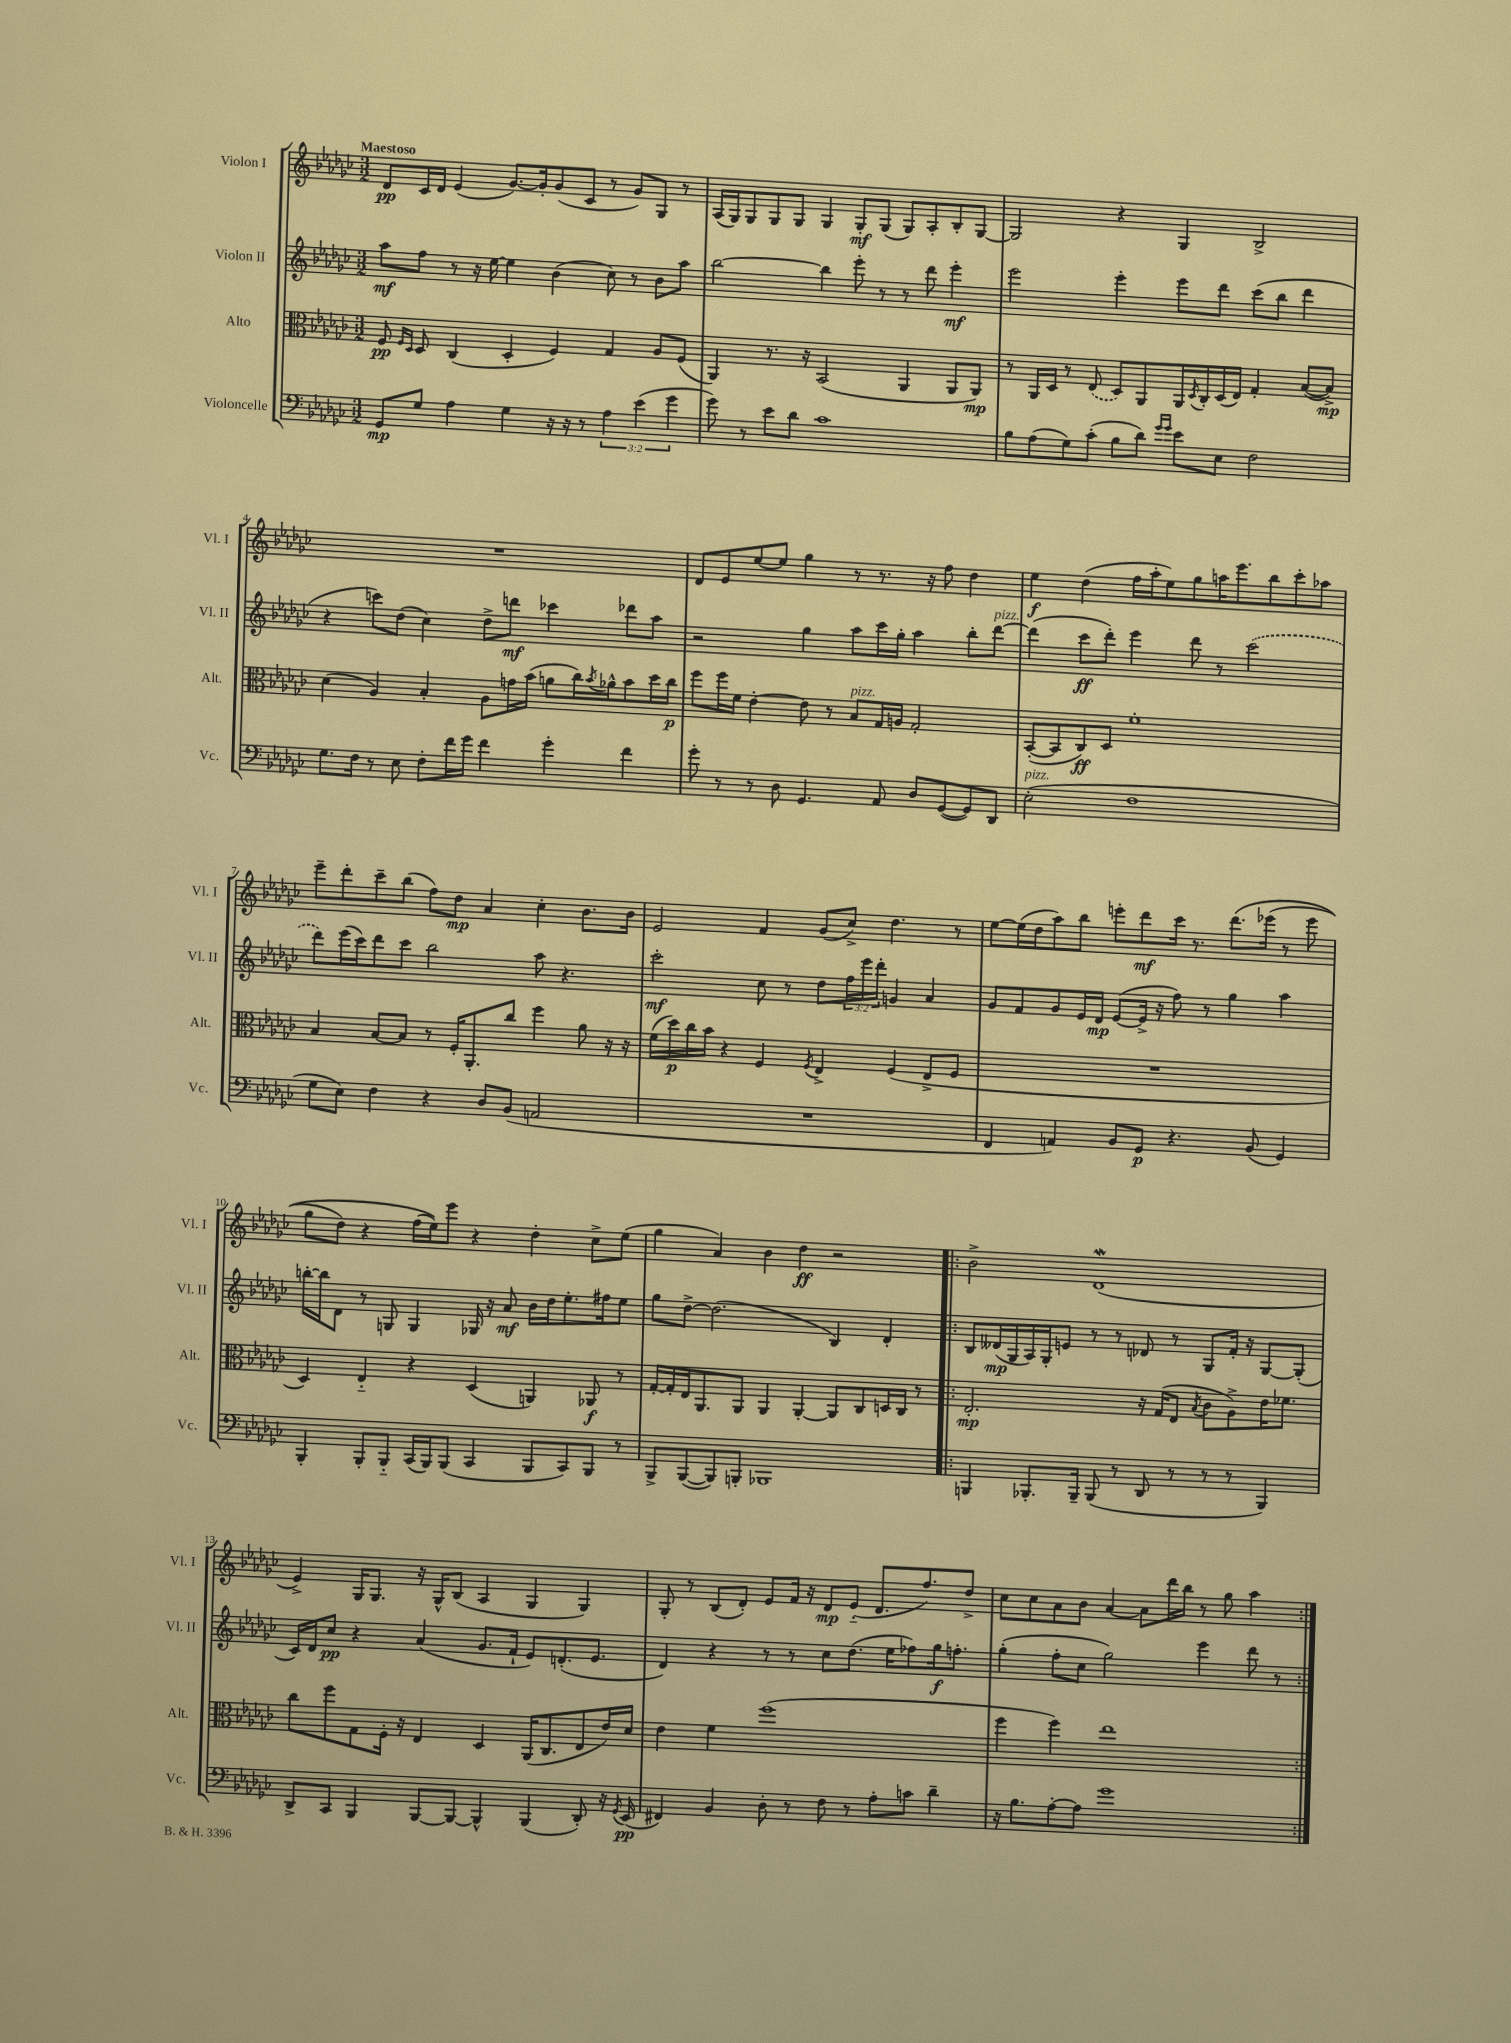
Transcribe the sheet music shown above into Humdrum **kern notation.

**kern	**dynam	**kern	**dynam	**kern	**dynam	**kern	**dynam
*part4	*part4	*part3	*part3	*part2	*part2	*part1	*part1
*staff4	*staff4	*staff3	*staff3	*staff2	*staff2	*staff1	*staff1
*I"Violoncelle	*	*I"Alto	*	*I"Violon II	*	*I"Violon I	*
*I'Vc.	*	*I'Alt.	*	*I'Vl. II	*	*I'Vl. I	*
*clefF4	*	*clefC3	*	*clefG2	*	*clefG2	*
*k[b-e-a-d-g-c-]	*	*k[b-e-a-d-g-c-]	*	*k[b-e-a-d-g-c-]	*	*k[b-e-a-d-g-c-]	*
*M3/2	*	*M3/2	*	*M3/2	*	*M3/2	*
=1	=1	=1	=1	=1	=1	=1	=1
!	!	!	!	!	!	!LO:TX:a:B:t=Maestoso	!
8GG-/L	mp	8F/	pp	8aa-\L	mf	8d-/L	pp
.	.	16qqF/LL	.	.	.	.	.
.	.	16qqD-/JJ	.	.	.	.	.
8G-/J	.	8D-/	.	8ff\J	.	16c-/L	.
.	.	.	.	.	.	16d-/JJ	.
4A-\	.	(4C-/	.	8r	.	(4e-/	.
.	.	.	.	16r	.	.	.
.	.	.	.	[16ee-\	.	.	.
4G-\	.	4D-'/	.	4ee-\]	.	[8.g-/L)	.
.	.	.	.	.	.	16g-'/k]	.
16r	.	4F/)	.	(4b-\	.	(8g-/	.
16r	.	.	.	.	.	.	.
8r	.	.	.	.	.	8c-/J	.
6A-\	.	4G-/	.	8cc-\)	.	8r	.
.	.	.	.	8r	.	8g-/L)	.
(6e-\	.	.	.	.	.	.	.
.	.	8A-/L	.	8b-\L	.	8G-/J	.
6g-\	.	.	.	.	.	.	.
.	.	(8F/J	.	8aa-\J	.	8r	.
=2	=2	=2	=2	=2	=2	=2	=2
8g-\)	.	4AA-/)	.	[2bb-\	.	(16A-/LL	.
.	.	.	.	.	.	16G-/J)	.
8r	.	.	.	.	.	8G-/	.
8e-\L	.	8.r	.	.	.	8G-/	.
8d-\J	.	.	.	.	.	8G-/J	.
.	.	16r	.	.	.	.	.
1c-	.	(2BB-/	.	4bb-\]	.	4G-/	.
.	.	.	.	8eee-'\	.	8G-'/L	mf
.	.	.	.	8r	.	(8G-/J	.
.	.	4AA-/	.	8r	.	8G-/L)	.
.	.	.	.	8ddd-\	.	8A-'/	.
.	.	8AA-/L	.	4eee-'\	mf	8B-'/	.
.	.	8AA-/J)	mp	.	.	[8G-/J	.
=3	=3	=3	=3	=3	=3	=3	=3
8B-\L	.	8r	.	2eee-\	.	2G-/]	.
(8A-\	.	16AA-/LL	.	.	.	.	.
.	.	16D-/JJ	.	.	.	.	.
8G-\)	.	8r	.	.	.	.	.
(8c-'\J	.	(8E-/	.	.	.	.	.
8B-\L	.	8D-/L)	.	4eee-'\	.	4r	.
8d-\J)	.	8AA-/	.	.	.	.	.
16qqg-/LL	.	.	.	.	.	.	.
16qqg-/JJ	.	.	.	.	.	.	.
8e-\L	.	16AA-/L	.	8eee-\L	.	4G-/	.
.	.	8qD-/	.	.	.	.	.
.	.	16C-'/	.	.	.	.	.
8E-\J	.	(16D-/	.	8ddd-\J	.	.	.
.	.	16E-/JJ)	.	.	.	.	.
2F\	.	4G-'/	.	(8ccc-\L	.	2B-^/	.
.	.	.	.	8bb-\J	.	.	.
.	.	([8B-/L	.	4ddd-\	.	.	.
.	.	8B-^/J])	mp	.	.	.	.
!!LO:LB:g=z
=4	=4	=4	=4	=4	=4	=4	=4
8.G-\L	.	(4d-\	.	4r	.	1.r	.
16F\Jk	.	.	.	.	.	.	.
8r	.	4A-/)	.	8cccn\L)	.	.	.
8E-\	.	.	.	(8dd-\J	.	.	.
8F'\L	.	4B-'/	.	4cc-\)	.	.	.
16f\L	.	.	.	.	.	.	.
16g-\JJ	.	.	.	.	.	.	.
4f\	.	8A-\L	.	8dd-^\L	.	.	.
.	.	16gn\L	.	8dddn\J	mf	.	.
.	.	(16b-\JJ	.	.	.	.	.
4g-'\	.	8an\L	.	4ccc-X\	.	.	.
.	.	16cc-\L)	.	.	.	.	.
.	.	8qb-/	.	.	.	.	.
.	.	16a-X^^\J	.	.	.	.	.
4f\	.	8b-\	.	8ddd-X\L	.	.	.
.	.	16dd-\L	.	8aa-\J	.	.	.
.	.	16cc-\JJ	p	.	.	.	.
=5	=5	=5	=5	=5	=5	=5	=5
8g-'\	.	8ff\L	.	2r	.	8d-/L	.
8r	.	16ff\L	.	.	.	8e-/	.
.	.	16f\JJ	.	.	.	.	.
8r	.	[4e-'\	.	.	.	[8ee-/	.
8D-\	.	.	.	.	.	8ee-/J]	.
4.GG-/	.	8e-\]	.	4gg-\	.	4gg-\	.
.	.	8r	.	.	.	.	.
!	!	!LO:TX:a:i:t=pizz.	!	!	!	!	!
.	.	8B-/L	.	8aa-\L	.	8r	.
8AA-/	.	16G-/L	.	16ccc-\L	.	8.r	.
.	.	16An/JJ	.	16gg-'\JJ	.	.	.
8D-/L	.	2G-'/	.	4aa-\	.	.	.
.	.	.	.	.	.	16r	.
([8GG-/	.	.	.	.	.	8ff\	.
8GG-/])	.	.	.	8bb-'\L	.	4dd-\	.
!	!	!	!	!LO:TX:a:i:t=pizz.	!	!	!
8DD-/J	.	.	.	[8ddd-\J	.	.	.
=6	=6	=6	=6	=6	=6	=6	=6
!LO:TX:a:i:t=pizz.	!	!	!	!	!	!	!
(2E-'\	.	([8BB-'/L	.	(4ddd-\]	.	4ee-\	f
.	.	8BB-/]	.	.	.	.	.
.	.	8C-/)	ff	8ccc-\L	ff	(4dd-\	.
.	.	8D-/J	.	8ddd-'\J)	.	.	.
1F	.	1f'	.	4eee-\	.	16ff\LL	.
.	.	.	.	.	.	16aa-'\J	.
.	.	.	.	.	.	8ee-\)	.
.	.	.	.	8ddd-\	.	8gg-\	.
.	.	.	.	8r	.	16aan\K	.
.	.	.	.	.	.	8.eee-\	.
.	.	.	.	(2ccc-\	.	.	.
.	.	.	.	.	.	8bb-\	.
.	.	.	.	.	.	8ccc-'\	.
.	.	.	.	.	.	8aa-X\J	.
!!LO:LB:g=z
=7	=7	=7	=7	=7	=7	=7	=7
8G-\L	.	4B-/	.	8ddd-\L)	.	8eee-~\L	.
8E-\J)	.	.	.	(16eee-\L	.	8ddd-'\	.
.	.	.	.	16ccc-\J)	.	.	.
4F\	.	[8B-/L	.	8ddd-\	.	8ccc-~\	.
.	.	8B-/J]	.	8ccc-\J	.	(8bb-\J	.
4r	.	8r	.	2bb-\	.	8ff\L)	.
.	.	16F'/KL	.	.	.	8dd-\J	mp
.	.	8.AA-'/	.	.	.	.	.
8D-/L	.	.	.	.	.	4a-/	.
(8BB-/J	.	8cc-/J	.	.	.	.	.
2AAn/	.	4ff\	.	8aa-\	.	4cc-'\	.
.	.	.	.	4.r	.	.	.
.	.	8a-\	.	.	.	8.b-\L	.
.	.	16r	.	.	.	.	.
.	.	16r	.	.	.	16b-\Jk	.
=8	=8	=8	=8	=8	=8	=8	=8
1.r	.	(16f\LL	.	2ccc-'\	mf	2e-/	.
.	.	16dd-\)	p	.	.	.	.
.	.	16cc-\	.	.	.	.	.
.	.	16b-\JJ	.	.	.	.	.
.	.	4r	.	.	.	.	.
.	.	4F/	.	8cc-\	.	4f/	.
.	.	.	.	8r	.	.	.
.	.	8qF/	.	.	.	.	.
.	.	4E-^/	.	8dd-\L	.	(8g-/L	.
.	.	.	.	24ff\L	.	8cc-^/J)	.
.	.	.	.	24eee-\	.	.	.
.	.	.	.	24ddd-'\JJ	.	.	.
.	.	(4F/	.	4gn/	.	4.dd-\	.
.	.	8E-^/L	.	4a-/	.	.	.
.	.	8F/J	.	.	.	8r	.
=9	=9	=9	=9	=9	=9	=9	=9
4FF/	.	1.r	.	8g-/L	.	[8ee-\L	.
.	.	.	.	8f/	.	(16ee-\L]	.
.	.	.	.	.	.	16dd-\J	.
4AAn/)	.	.	.	8g-/	.	8aa-\)	.
.	.	.	.	16e-/L	.	8bb-\J	.
.	.	.	.	16d-/JJ	mp	.	.
8BB-/L	.	.	.	([8e-/L	.	8eeen'\L	.
8GG-/J	p	.	.	16e-^/Jk]	.	8ddd-\	mf
.	.	.	.	16r	.	.	.
4.r	.	.	.	8ff\)	.	16ccc-\Jk	.
.	.	.	.	.	.	8.r	.
.	.	.	.	8r	.	.	.
.	.	.	.	4gg-\	.	(8.ddd-\L	.
(8BB-/	.	.	.	.	.	.	.
.	.	.	.	.	.	(16eee-X\Jk	.
4GG-/)	.	.	.	4aa-\	.	8r	.
.	.	.	.	.	.	8eee-\	.
!!LO:LB:g=z
=10	=10	=10	=10	=10	=10	=10	=10
4BBB-'/	.	4D-/)	.	[16bbn'\LL	.	8gg-\L	.
.	.	.	.	16bb\J]	.	.	.
.	.	.	.	8d-\J	.	8dd-\J)	.
8BBB-'/L	.	4E-/	.	8r	.	4r	.
8BBB-/J	.	.	.	8Gn/	.	.	.
(16CC-/LL	.	4r	.	4G/	.	(16ff\LL	.
16BBB-/J)	.	.	.	.	.	16ee-\J))	.
(8BBB-/J	.	.	.	.	.	8eee-\J	.
4CC-/	.	(4D-/	.	16G-X/	.	4r	.
.	.	.	.	16r	.	.	.
.	.	.	.	8a-/	mf	.	.
8BBB-/L	.	4AAn/)	.	16b-\LL	.	4dd-'\	.
.	.	.	.	16dd-\J	.	.	.
8CC-/)	.	.	.	8.ee-'\	.	.	.
8BBB-/J	.	8AA-X/	f	.	.	8cc-^\L	.
.	.	.	.	16ff#X\k	.	.	.
8r	.	8r	.	8ee-\J	.	(8ee-\J	.
=11	=11	=11	=11	=11	=11	=11	=11
8BBB-^/L	.	[16G-'/LL	.	8gg-\L	.	4gg-\	.
.	.	16G-'/]	.	.	.	.	.
([8BBB-/	.	16E-/J	.	[8dd-^\J	.	.	.
.	.	8.AA-/	.	.	.	.	.
8BBB-/])	.	.	.	(2.dd-\]	.	4a-/)	.
8BBBn'/J	.	8AA-/J	.	.	.	.	.
1BBB-X	.	4AA-/	.	.	.	4b-\	.
.	.	[4AA-'/	.	.	.	4dd-\	ff
.	.	8AA-/L]	.	4B-/)	.	2r	.
.	.	8C-/	.	.	.	.	.
.	.	16Dn/L	.	4d-'/	.	.	.
.	.	16C-/JJ	.	.	.	.	.
.	.	8r	.	.	.	.	.
=12!|:	=12!|:	=12!|:	=12!|:	=12!|:	=12!|:	=12!|:	=12!|:
4BBBn/	.	2.E-'/	mp	8B-/L	.	2b-^\	.
.	.	.	.	(16d--X/L	mp	.	.
.	.	.	.	16G-/	.	.	.
8.BBB-X'/L	.	.	.	16A-/)	.	.	.
.	.	.	.	16G-'/J	.	.	.
.	.	.	.	8en/J	.	.	.
16BBB-~/Jk	.	.	.	.	.	.	.
(8BBB-/	.	.	.	8r	.	(1d-W	.
8r	.	.	.	8r	.	.	.
8DD-/	.	16r	.	8d-X/	.	.	.
.	.	(16G-/KL	.	.	.	.	.
8r	.	8E-/J	.	8r	.	.	.
.	.	8qB-/	.	.	.	.	.
8r	.	8c-\L	.	8G-/L	.	.	.
8r	.	8A-^\)	.	16f'/Jk	.	.	.
.	.	.	.	16r	.	.	.
4BBB-/)	.	16e-\K	.	[8G-/L	.	.	.
.	.	8.f-X\J	.	.	.	.	.
.	.	.	.	(8G-'/J]	.	.	.
!!LO:LB:g=z
=13	=13	=13	=13	=13	=13	=13	=13
8DD-^/L	.	8cc-\L	.	16c-/LL)	.	4e-^/)	.
.	.	.	.	16d-/J	.	.	.
8CC-/J	.	8ff\	.	8cc-/J	pp	.	.
4BBB-/	.	8G-\	.	4r	.	16G-/KL	.
.	.	.	.	.	.	8.G-/J	.
.	.	16F'\Jk	.	.	.	.	.
.	.	16r	.	.	.	.	.
[8BBB-/L	.	4E-/	.	(4a-/	.	16r	.
.	.	.	.	.	.	16G-^^/KL	.
8BBB-/J_	.	.	.	.	.	(8B-/J	.
4BBB-^^/]	.	4D-/	.	8.g-/L	.	4A-/	.
.	.	.	.	16f`/Jk	.	.	.
(4BBB-/	.	(16AA-/KL	.	8e-/L)	.	4G-/	.
.	.	8.C-/	.	.	.	.	.
.	.	.	.	(8.dn'/	.	.	.
8DD-'/)	.	8E-/	.	.	.	4G-/)	.
.	.	.	.	8.e-/J	.	.	.
16r	.	16e-/L)	.	.	.	.	.
8qGG-/	.	.	.	.	.	.	.
(16EE-/	pp	16d-/JJ	.	.	.	.	.
=14	=14	=14	=14	=14	=14	=14	=14
4FF#X/)	.	4e-\	.	4d-/)	.	8G-'/	.
.	.	.	.	.	.	8r	.
4BB-/	.	4f\	.	4r	.	(8B-/L	.
.	.	.	.	.	.	8d-'/J)	.
8D-'\	.	(1ff	.	8r	.	8e-/L	.
8r	.	.	.	8r	.	16f/Jk	.
.	.	.	.	.	.	16r	.
8F\	.	.	.	8cc-\L	.	8d-/L	mp
8r	.	.	.	(8.dd-\J	.	(8e-/J	.
8A-'\L	.	.	.	.	.	8.d-/L	.
.	.	.	.	16ee-\KL	.	.	.
8cn\J	.	.	.	8ff-X\)	.	.	.
.	.	.	.	.	.	8.ff/)	.
4d-~\	.	.	.	16gg-\k	f	.	.
.	.	.	.	8.ffn'\J	.	.	.
.	.	.	.	.	.	8dd-^/J	.
=15	=15	=15	=15	=15	=15	=15	=15
16r	.	4ff\	.	(4gg-'\	.	8cc-\L	.
8.B-\L	.	.	.	.	.	.	.
.	.	.	.	.	.	8cc-\	.
[8A-'\	.	4ff\)	.	8ff'\L	.	8a-\	.
8A-\J]	.	.	.	8cc-\J	.	8b-\J	.
1g-	.	1ee-	.	2gg-\)	.	[4a-/	.
.	.	.	.	.	.	8a-\L]	.
.	.	.	.	.	.	16ddd-\L	.
.	.	.	.	.	.	16bb-\JJ	.
.	.	.	.	4eee-\	.	8r	.
.	.	.	.	.	.	8gg-\	.
.	.	.	.	8ddd-\	.	4aa-\	.
.	.	.	.	8r	.	.	.
=:|!	=:|!	=:|!	=:|!	=:|!	=:|!	=:|!	=:|!
*-	*-	*-	*-	*-	*-	*-	*-
